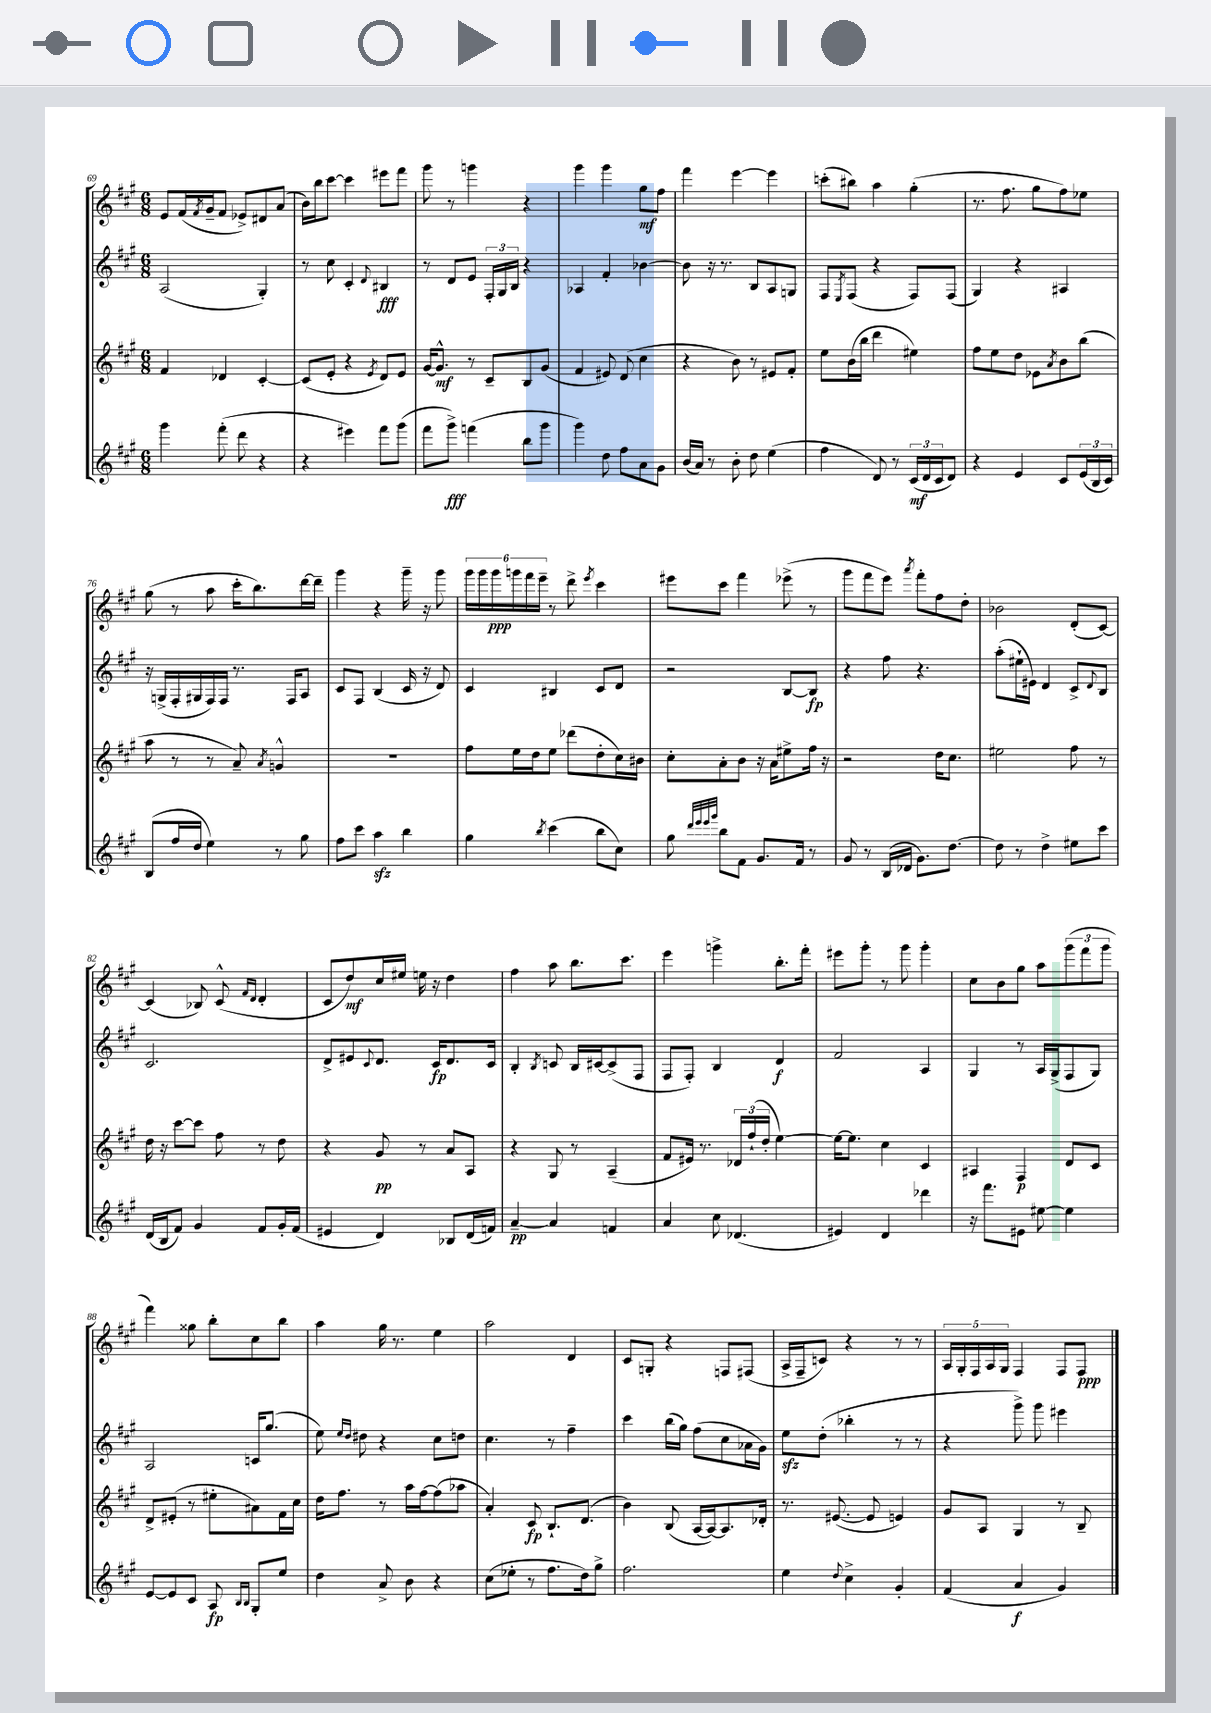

**kern	**dynam	**kern	**dynam	**kern	**dynam	**kern	**dynam
*part4	*part4	*part3	*part3	*part2	*part2	*part1	*part1
*staff4	*staff4	*staff3	*staff3	*staff2	*staff2	*staff1	*staff1
*clefG2	*	*clefG2	*	*clefG2	*	*clefG2	*
*k[f#c#g#]	*	*k[f#c#g#]	*	*k[f#c#g#]	*	*k[f#c#g#]	*
*M6/8	*	*M6/8	*	*M6/8	*	*M6/8	*
=69	=69	=69	=69	=69	=69	=69	=69
4ggg#\	.	4f#/	.	(2A/	.	8e/L	.
.	.	.	.	.	.	(16f#/L	.
.	.	.	.	.	.	8qf#/	.
.	.	.	.	.	.	16g#~/J	.
(8fff#'\	.	4d-X/	.	.	.	8f#/J	.
8ddd\	.	.	.	.	.	8e-X^/L)	.
4r	.	[4c#'/	.	4G#'/)	.	8d#X/	.
.	.	.	.	.	.	(8a/J	.
=70	=70	=70	=70	=70	=70	=70	=70
4r	.	(8c#/L]	.	8r	.	16b\LL)	.
.	.	.	.	.	.	16bb\J	.
.	.	8e'/J	.	8cc#\	.	[8ccc#\J	.
4eee#X\)	.	4r	.	4c#'/	.	4ccc#\]	.
.	.	8qe/	.	8qqd/	.	.	.
8fff#\L	.	8d/L)	.	4B#X/	fff	8eee#X\L	.
(8ggg#\J	.	8e/J	.	.	.	8fff#\J	.
=71	=71	=71	=71	=71	=71	=71	=71
8fff#\L	.	[16g#/KL	.	8r	.	8ggg#\	.
.	.	8.g#^^/J]	mf	.	.	.	.
8ggg#^\J)	fff	.	.	8d/L	.	8r	.
(4fffn\	.	8r	.	8e/J	.	4gggn\	.
.	.	8c#~/L	.	24F#'/LL	.	.	.
.	.	.	.	24G#/	.	.	.
.	.	.	.	24B/JJ	.	.	.
8bb\L	.	8B/	.	4r	.	4r	.
8ggg#\J	.	(8g#/J	.	.	.	.	.
=72	=72	=72	=72	=72	=72	=72	=72
4ggg#\)	.	4f#/	.	4A-X/	.	4ggg#\	.
8dd\	.	8e#X/)	.	4f#'/	.	4ggg#\	.
8ff#\L	.	(8d/	.	.	.	.	.
8a\	.	4cc#\	.	[4b-X\	.	8gg#\L	mf
8g#\J	.	.	.	.	.	8ff#\J	.
=73	=73	=73	=73	=73	=73	=73	=73
(16b/LL	.	4r	.	8b-\]	.	4fff#\	.
16a/JJ)	.	.	.	.	.	.	.
8r	.	.	.	16r	.	.	.
.	.	.	.	8.r	.	.	.
8b'\	.	8b\)	.	.	.	[4eee\	.
8dd\	.	8r	.	8B/L	.	.	.
(4ee\	.	8e#X/L	.	8A/	.	4eee\]	.
.	.	8f#'/J	.	8Gn/J	.	.	.
=74	=74	=74	=74	=74	=74	=74	=74
4ff#\	.	8ee\L	.	8F#/L	.	(8cccn'\L	.
.	.	.	.	8qE/	.	.	.
.	.	(16b\L	.	(8F#/J	.	8bb#X\J)	.
.	.	16bb\JJ	.	.	.	.	.
8d/)	.	4ddd\	.	4r	.	4aa\	.
8r	.	.	.	.	.	.	.
(24c#/LL	mf	4ee#X\)	.	8F#/L)	.	(4gg#'\	.
24d/	.	.	.	.	.	.	.
24c#/J	.	.	.	.	.	.	.
8d/J)	.	.	.	(8F#/J	.	.	.
=75	=75	=75	=75	=75	=75	=75	=75
4r	.	8ff#\L	.	4G#/)	.	8.r	.
.	.	8ee\	.	.	.	.	.
.	.	.	.	.	.	8.ff#\	.
4e/	.	8dd\J	.	4r	.	.	.
.	.	8e-X\L	.	.	.	8gg#\L	.
.	.	8qa/	.	.	.	.	.
8c#/L	.	8b\	.	4A#X/	.	8ff#\)	.
(24e/L	.	(8bb\J	.	.	.	8ee-X\J	.
24B/	.	.	.	.	.	.	.
24c#/JJ)	.	.	.	.	.	.	.
!!LO:LB:g=z
=76	=76	=76	=76	=76	=76	=76	=76
(8B/L	.	8aa\	.	16r	.	(8gg#\	.
.	.	.	.	(16Gn^/LL	.	.	.
16ff#/L	.	8r	.	16F#'/	.	8r	.
16dd/JJ	.	.	.	16G#X/	.	.	.
4ee\)	.	8r	.	16F#/)	.	8aa\	.
.	.	.	.	16F#/JJ	.	.	.
.	.	8a~/)	.	8.r	.	16ccc#'\KL	.
.	.	.	.	.	.	8.bb\)	.
.	.	8qa/	.	.	.	.	.
8r	.	4gn^^/	.	.	.	.	.
.	.	.	.	16F#/KL	.	.	.
8gg#\	.	.	.	8A/J	.	[16ddd\L	.
.	.	.	.	.	.	16ddd~\JJ]	.
=77	=77	=77	=77	=77	=77	=77	=77
8ff#\L	.	2.r	.	8c#/L	.	4ggg#\	.
8ccc#\J	.	.	.	8F#/J	.	.	.
4aazz\	.	.	.	(4B/	.	4r	.
4bb\	.	.	.	16c#/	.	16ggg#~\	.
.	.	.	.	16r	.	16r	.
.	.	.	.	8d/)	.	8ggg#\	.
=78	=78	=78	=78	=78	=78	=78	=78
4gg#\	.	8ff#\L	.	4c#/	.	24ggg#\LL	.
.	.	.	.	.	.	24ggg#\	.
.	.	.	.	.	.	24ggg#\	ppp
.	.	16ee\L	.	.	.	24gggn\	.
.	.	.	.	.	.	24fff#\	.
.	.	16dd\J	.	.	.	.	.
.	.	.	.	.	.	24eee~\JJ	.
8qbb/	.	.	.	.	.	.	.
(4ccc#\	.	8ee\J	.	4B#X/	.	8r	.
.	.	(8ddd-X\L	.	.	.	8ddd^\	.
.	.	.	.	.	.	8qeee/	.
8bb\L	.	8dd'\	.	8c#/L	.	4ccc#\	.
8cc#\J)	.	16cc#\L)	.	8d/J	.	.	.
.	.	16b#X\JJ	.	.	.	.	.
=79	=79	=79	=79	=79	=79	=79	=79
8gg#\	.	8cc#'\L	.	2r	.	8eee#X\L	.
32qqddd/LLL	.	.	.	.	.	.	.
32qqeee/	.	.	.	.	.	.	.
32qqeee/	.	.	.	.	.	.	.
32qqggg#/JJJ	.	.	.	.	.	.	.
8bb\L	.	8a'\	.	.	.	8ccc#\J	.
8f#\J	.	8b\J	.	.	.	4fff#\	.
8.g#/L	.	16r	.	.	.	.	.
.	.	16a\KL	.	.	.	.	.
.	.	8ee#X^\	.	[8B/L	.	(8eee-X^\	.
16f#/Jk	.	.	.	.	.	.	.
8r	.	16ff#\Jk	.	8B/J]	fp	8r	.
.	.	16r	.	.	.	.	.
=80	=80	=80	=80	=80	=80	=80	=80
8g#/	.	2r	.	4r	.	8ggg#\L	.
8r	.	.	.	.	.	8fff#\	.
(16B/LL	.	.	.	8ff#\	.	8eee\J)	.
16d-X/JJ	.	.	.	.	.	.	.
.	.	.	.	.	.	8qaaa/	.
8.g#\L)	.	.	.	4.r	.	8fff#'\L	.
.	.	16dd\KL	.	.	.	8ff#\	.
[8.dd\J	.	8.cc#\J	.	.	.	.	.
.	.	.	.	.	.	8dd'\J	.
=81	=81	=81	=81	=81	=81	=81	=81
8dd\]	.	2ee#X\	.	(8aa'\L	.	2b-X\	.
8r	.	.	.	16ee#X`\L	.	.	.
.	.	.	.	16e#X\JJ)	.	.	.
4dd^\	.	.	.	4d/	.	.	.
8ee#X\L	.	8ff#\	.	8c#^/L	.	(8d'/L	.
.	.	.	.	8qqd/	.	.	.
8ccc#\J	.	8r	.	8B/J	.	[8c#/J)	.
!!LO:LB:g=z
=82	=82	=82	=82	=82	=82	=82	=82
(16d/LL	.	16dd\	.	2.c#/	.	(4c#/]	.
16B/J	.	16r	.	.	.	.	.
8f#/J)	.	[8ccc#\L	.	.	.	.	.
4g#/	.	8ccc#\J]	.	.	.	8B-X/)	.
.	.	8ff#\	.	.	.	(8c#^^/	.
.	.	.	.	.	.	16qqf#/LL	.
.	.	.	.	.	.	16qqd/JJ	.
8f#/L	.	8r	.	.	.	4d'/	.
16g#'/L	.	8dd\	.	.	.	.	.
(16f#/JJ	.	.	.	.	.	.	.
=83	=83	=83	=83	=83	=83	=83	=83
4e#X/	.	4r	.	8d^/L	.	8c#/L	.
.	.	.	.	8e#X/	.	8dd/)	mf
.	.	.	.	8qqc#/	.	.	.
4d/)	.	8g#/	pp	8.d/J	.	16cc#/L	.
.	.	.	.	.	.	16ee#X/JJ	.
.	.	8r	.	.	.	16een\	.
.	.	.	.	16c#/KL	fp	16r	.
8B-X/L	.	8a/L	.	8.d/	.	4dd\	.
(16d/L	.	8A/J	.	.	.	.	.
16fn/JJ)	.	.	.	16c#/Jk	.	.	.
=84	=84	=84	=84	=84	=84	=84	=84
[4a~/	pp	4r	.	4B'/	.	4ff#\	.
.	.	.	.	8qB/	.	.	.
4a/]	.	8G#/	.	8cn/	.	8aa\	.
.	.	8r	.	16B/LL	.	8.bb\L	.
.	.	.	.	[16c#X/J	.	.	.
4fn/	.	(4A~/	.	(8c#^/]	.	.	.
.	.	.	.	.	.	8.ccc#\J	.
.	.	.	.	8F#/J	.	.	.
=85	=85	=85	=85	=85	=85	=85	=85
4a/	.	8f#/L	.	8F#/L	.	4eee\	.
.	.	16e#X/Jk)	.	8F#'/J)	.	.	.
.	.	8.r	.	.	.	.	.
8cc#\	.	.	.	4B/	.	4gggn^\	.
(4.d-X/	.	24d-X/LL	.	.	.	.	.
.	.	(24ff#`/	.	.	.	.	.
.	.	24dd'/JJ	.	.	.	.	.
.	.	[4ee\)	.	4d/	f	8.bb'\L	.
.	.	.	.	.	.	16fff#'\Jk	.
=86	=86	=86	=86	=86	=86	=86	=86
4e#X/)	.	16ee\KL_	.	2f#/	.	8eee#X\L	.
.	.	8.ee\J]	.	.	.	.	.
.	.	.	.	.	.	8ggg#'\J	.
4d/	.	4cc#\	.	.	.	8r	.
.	.	.	.	.	.	8ggg#\	.
4ddd-X\	.	4c#/	.	4A/	.	4ggg#'\	.
=87	=87	=87	=87	=87	=87	=87	=87
16r	.	4A#X/	.	4G#/	.	8cc#\L	.
8.fff#\L	.	.	.	.	.	.	.
.	.	.	.	.	.	8b\	.
8e#X\J	.	4F#/	p	8r	.	8gg#\J	.
[8ee#X\	.	.	.	16A/LL	.	8aa\L	.
.	.	.	.	(16G#^/J	.	.	.
4ee#\]	.	8d/L	.	8F#/	.	(12ggg#\	.
.	.	.	.	.	.	12fff#\	.
.	.	8c#/J	.	8G#/J)	.	.	.
.	.	.	.	.	.	12ggg#\J	.
!!LO:LB:g=z
=88	=88	=88	=88	=88	=88	=88	=88
[8e/L	.	8d^/L	.	2A/	.	4fff#\)	.
8e/]	.	(8e#X'/J	.	.	.	.	.
8c#/J	.	8r	.	.	.	8gg##X\	.
8A/	fp	8ee#X'\L	.	.	.	8bb'\L	.
16qqB/LL	.	.	.	.	.	.	.
16qqB/JJ	.	.	.	.	.	.	.
8G#'/L	.	8a#X\)	.	16cn/KL	.	8cc#\	.
.	.	.	.	(8.gg#/J	.	.	.
8ee/J	.	16f#\L	.	.	.	8bb\J	.
.	.	16cc#\JJ	.	.	.	.	.
=89	=89	=89	=89	=89	=89	=89	=89
4dd\	.	16dd\KL	.	8ee\)	.	4aa\	.
.	.	8.ff#\J	.	.	.	.	.
.	.	.	.	16qqee/LL	.	.	.
.	.	.	.	16qqdd/JJ	.	.	.
.	.	.	.	8dd#X\	.	.	.
8a^/	.	8r	.	4r	.	16gg#\	.
.	.	.	.	.	.	8.r	.
8b\	.	16aa\LL	.	.	.	.	.
.	.	[16ff#\J	.	.	.	.	.
4r	.	(8ff#\]	.	8cc#\L	.	4ee\	.
.	.	8aa-X\J	.	8ddn\J	.	.	.
=90	=90	=90	=90	=90	=90	=90	=90
(8cc#\L	.	4a'/)	.	4.cc#\	.	2aa\	.
8ee-X'\J	.	.	.	.	.	.	.
8r	.	8c#/	fp	.	.	.	.
8.ff#\L	.	8.B`/L	.	8r	.	.	.
.	.	.	.	4ff#~\	.	4d/	.
16dd\k)	.	(8.d/J	.	.	.	.	.
8gg#^\J	.	.	.	.	.	.	.
=91	=91	=91	=91	=91	=91	=91	=91
2.ff#\	.	4b\)	.	4ccc#\	.	8c#/L	.
.	.	.	.	.	.	8Gn'/J	.
.	.	(8B/	.	(16bb\LL	.	4r	.
.	.	.	.	16gg#\JJ)	.	.	.
.	.	[16A/LL	.	(8ff#\L	.	.	.
.	.	16A/J_)	.	.	.	.	.
.	.	8.A/]	.	8cc#\	.	8Fn/L	.
.	.	.	.	16a-X\L	.	(8F#X/J	.
.	.	16d-X'/Jk	.	16g#\JJ)	.	.	.
=92	=92	=92	=92	=92	=92	=92	=92
4ee\	.	8.r	.	8eezz\L	.	16A^/LL	.
.	.	.	.	.	.	16F#~/J	.
.	.	.	.	(8dd'\J	.	8cn/J)	.
.	.	([8.e#X/	.	.	.	.	.
8qqdd/	.	.	.	.	.	.	.
4cc#^\	.	.	.	4bb-X'\	.	4r	.
.	.	8e#/]	.	.	.	.	.
4g#'/	.	4en/)	.	8r	.	8r	.
.	.	.	.	8r	.	8r	.
=93	=93	=93	=93	=93	=93	=93	=93
(4f#/	.	8g#/L	.	4r	.	20A/LL	.
.	.	.	.	.	.	20G#'/	.
.	.	.	.	.	.	20F#/	.
.	.	8A/J	.	.	.	.	.
.	.	.	.	.	.	20A/	.
.	.	.	.	.	.	20G#/JJ	.
4a/	f	4G#/	.	8ggg#^\)	.	4F#/	.
.	.	.	.	8ggg#\	.	.	.
4g#/)	.	8r	.	4eee#X\	.	8F#/L	.
.	.	8B~/	.	.	.	8F#/J	ppp
==	==	==	==	==	==	==	==
*-	*-	*-	*-	*-	*-	*-	*-
